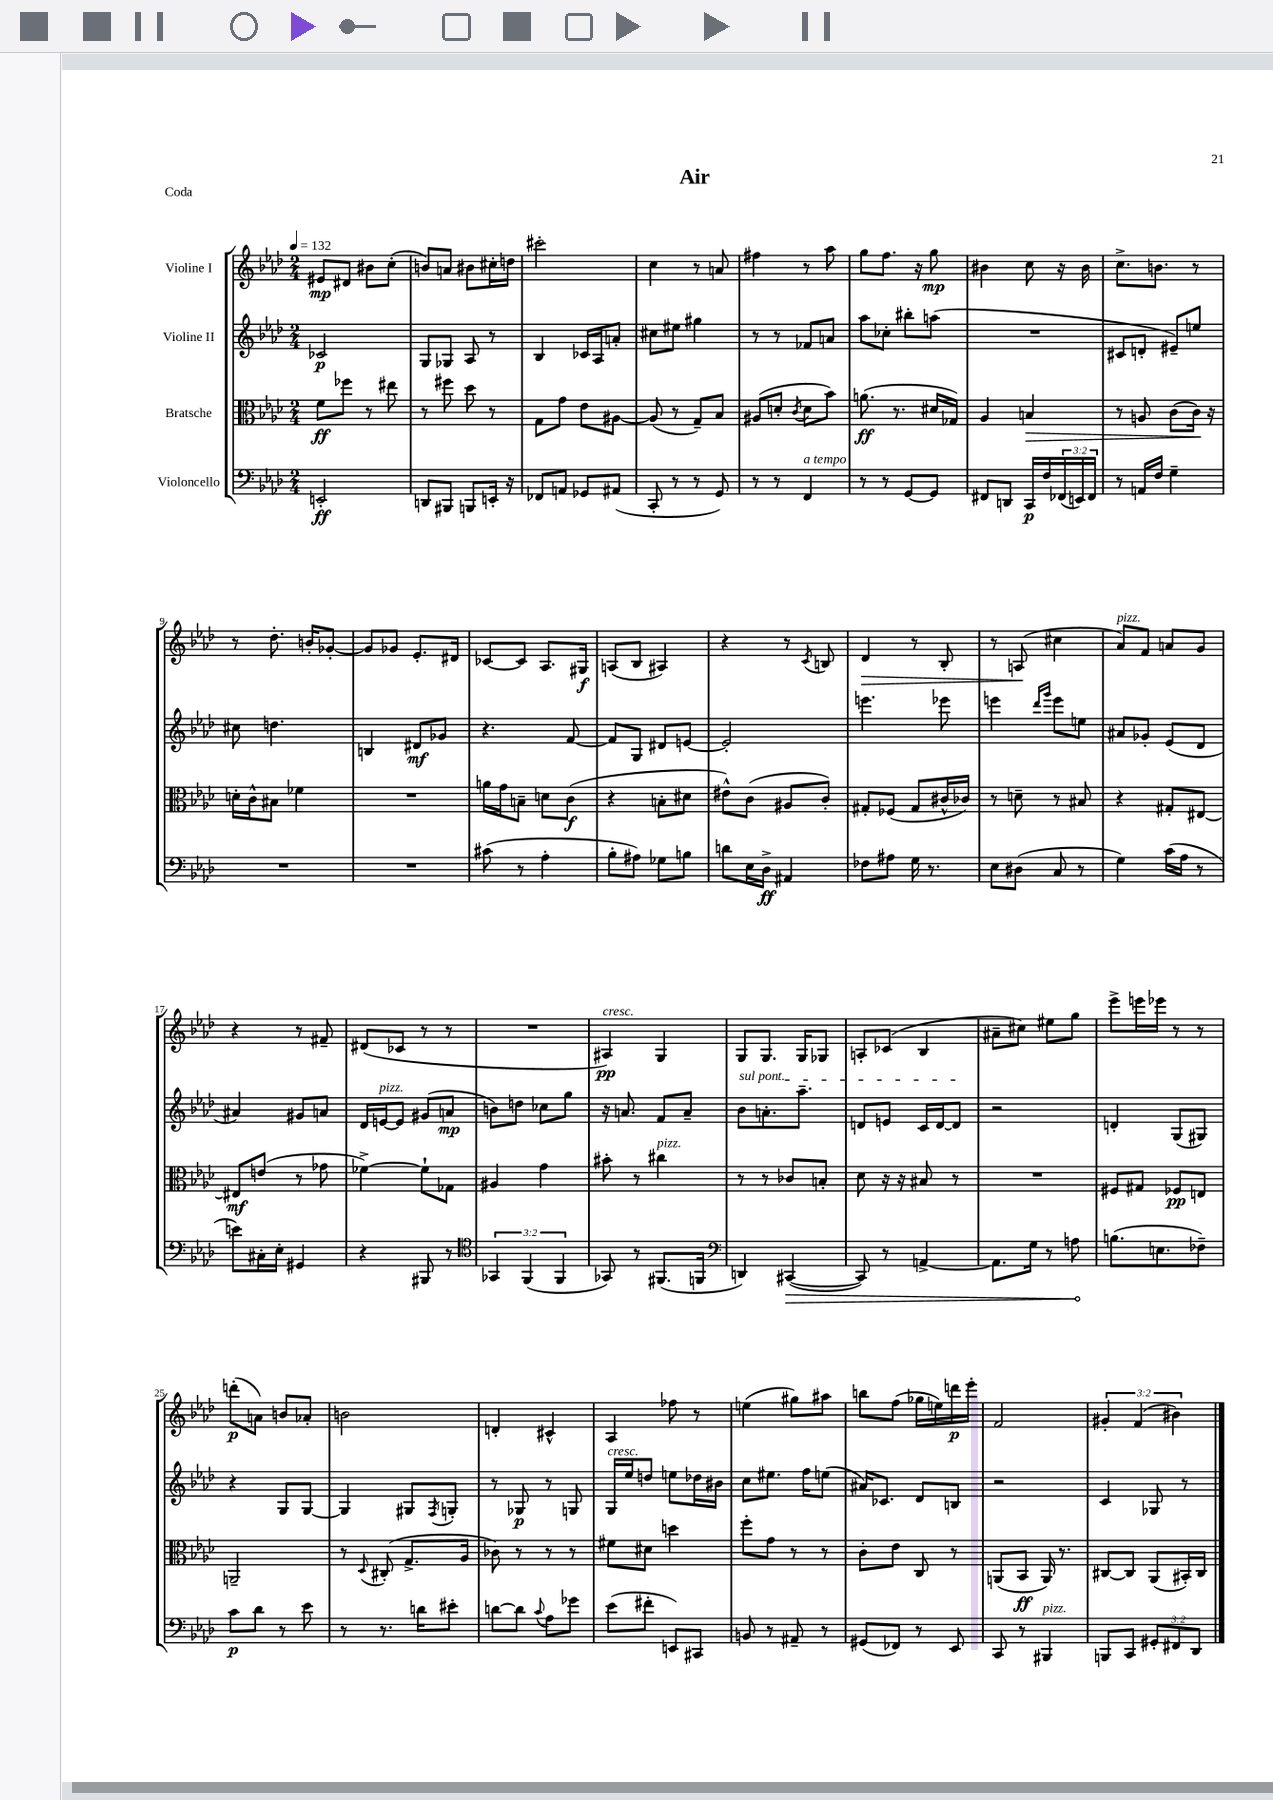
\header { title = "Air" piece = "Coda" }
<<
\new StaffGroup <<
\new Staff = "s0" \with { instrumentName = "Violine I" } {
    \clef treble \key aes \major \numericTimeSignature \time 2/4 \override Staff.TupletNumber.text = #tuplet-number::calc-fraction-text \tempo 4 = 132
    eis'8\mp dis'8 bis'8 c''8-.( |
    b'8) a'8 bis'8 cis''16-. d''16 |
    cis'''2-. |
    c''4 r8 a'8 |
    fis''4 r8 aes''8 |
    g''8 f''8. r16 g''8\mp |
    bis'4 c''8 r16 bis'16 |
    c''8.-> b'8. r8 |
    r8 des''8.-. b'16-. ges'8~-. |
    ges'8 ges'8 ees'8.-. dis'16 |
    ces'8~ ces'8 aes8. gis16\f |
    a8( bes8 ais4) |
    r4 r8 \acciaccatura { c'8 } b8 |
    des'4\> r8 bes8-. |
    r8 a8\!( cis''4 |
    aes'8^\markup { \italic "pizz." }) f'8 a'8 g'8 |
    r4 r8 fis'8-- |
    dis'8( ces'8 r8 r8 |
    R2 |
    ais4\pp^\markup { \italic "cresc." }) g4 |
    g8 g8. g16 ges8 |
    a8-. ces'8( bes4 |
    ais'8-- cis''8) eis''8 g''8 |
    ees'''8-> e'''16 ees'''16 r8 r8 |
    d'''8-.\p( a'8) b'8 aes'8-. |
    b'2 |
    d'4-. cis'4-^ |
    aes4 fes''8 r8 |
    e''4( gis''8) ais''8 |
    b''8 f''8( ges''16 e''16) d'''16\p ees'''16-. |
    f'2 |
    \tuplet 3/2 { gis'4-. f'4( bis'4) } \bar "|." |
}
\new Staff = "s1" \with { instrumentName = "Violine II" } {
    \clef treble \key aes \major \numericTimeSignature \time 2/4
    ces'2\p |
    g8 ges8 aes8 r8 |
    bes4 ces'16 aes16 a'8-. |
    cis''8 eis''8 gis''4 |
    r8 r8 fes'8 a'8 |
    aes''8 ces''8-. bis''8-. a''8( |
    R2 |
    cis'8 d'8-. eis'8--) e''8 |
    cis''8 d''4. |
    b4 dis'8\mf ges'8 |
    r4. f'8~ |
    f'8 g8 dis'8 e'8~ |
    e'2-. |
    e'''4. ees'''8 |
    e'''4 \grace { des'''16 g'''16 } e'''8 e''8 |
    ais'8 ges'8-. ees'8( des'8 |
    ais'4) gis'8 a'8 |
    des'16 e'16~^\markup { \italic "pizz." } e'8 gis'8( a'8\mp |
    b'8) d''8 ces''8 g''8 |
    r16 a'8. f'8 a'8-- |
    \once \override TextSpanner.bound-details.left.text = \markup { \italic "sul pont." } bes'8\startTextSpan a'8.-. aes''8.-- |
    d'8 e'8 c'16 d'16~ d'8\stopTextSpan |
    r2 |
    d'4-. g8( gis8) |
    r4 g8 g8~ |
    g4 gis8 \acciaccatura { f8 } g8-. |
    r8 ges8\p r8 g8 |
    g16^\markup { \italic "cresc." } ees''16 d''8 e''8 des''16 bis'16 |
    c''8 eis''8. f''16 e''8( |
    ais'16) ces'8. des'8 b8 |
    r2 |
    c'4 ges8 r8 \bar "|." |
}
\new Staff = "s2" \with { instrumentName = "Bratsche" } {
    \clef alto \key aes \major \numericTimeSignature \time 2/4
    f'8\ff fes''8 r8 eis''8 |
    r8 fis''8 des''8 r8 |
    g8 g'8 ees'8 ais8~ |
    ais8( r8 g8--) bes8 |
    ais8( d'8-. \acciaccatura { c'8 } d'8 bes'8) |
    a'8.\ff( r8. dis'16 ges16) |
    aes4 b4\> |
    r8 a8 c'8( c'16\!) r16 |
    d'16-. c'16-^ bis8 fes'4 |
    R2 |
    a'16 g'16 b8-- d'8 c'8\f( |
    r4 b8-. dis'8 |
    eis'8-^) c'8( ais8 c'8-.) |
    gis8-. fes8( gis8 cis'16-^ ces'16) |
    r8 d'8-- r8 bis8 |
    r4 gis8-. eis8~ |
    eis8\mf e'8( r8 ges'8 |
    fes'4~->) fes'8-! ges8 |
    ais4 g'4 |
    bis'8-. r8 cis''4^\markup { \italic "pizz." } |
    r8 r8 ces'8 b8-. |
    des'8 r16 r16 bis8 r8 |
    R2 |
    fis8 gis8 fes8\pp e8 |
    a,2-- |
    r8 \appoggiatura { des8 } cis8-.( g8.-> aes16 |
    ces'8) r8 r8 r8 |
    fis'8 dis'8 d''4 |
    f''8-. g'8 r8 r8 |
    c'8-. ees'8 c8 r8 |
    a,8( bes,8\ff a,16) r8. |
    cis8~ cis8 aes,8( bis,16-.) cis16 \bar "|." |
}
\new Staff = "s3" \with { instrumentName = "Violoncello" } {
    \clef bass \key aes \major \numericTimeSignature \time 2/4 \override Staff.TupletNumber.text = #tuplet-number::calc-fraction-text
    e,2-.\ff |
    d,8 bis,,8 b,,8 e,16-. r16 |
    fes,8 a,8 ges,8 ais,8( |
    c,8-. r8 r8 g,8) |
    r8 r8 f,4^\markup { \italic "a tempo" } |
    r8 r8 g,8~ g,8 |
    fis,8 d,8 c,16\p f16 \tuplet 3/2 { fes,16( e,16) fes,16 } |
    r8 a,16 f16 g4-- |
    R2 |
    R2 |
    cis'8( r8 aes4-. |
    bes8-. ais8) ges8 b8 |
    d'8 ees16 des16->\ff ais,4 |
    fes8 ais8 g16 r8. |
    ees8 dis8( c8 r8 |
    g4) c'16( aes16 r8 |
    e'8) cis16-. ees16-. gis,4 |
    r4 bis,,8 r8 |
    \clef tenor \tuplet 3/2 { ges,4 f,4( f,4 } |
    ges,8) r8 fis,8.( f,16 |
    \clef bass d,4) \once \override Hairpin.circled-tip = ##t cis,4~\>( |
    cis,8) r8 a,4~-> |
    a,8. g16 r8 a8\! |
    b8.( e8. fes8--) |
    c'8\p des'8 r8 ees'8 |
    r8 r8. d'16 eis'8-. |
    d'8~ d'8 \appoggiatura { c'8 } aes8 ges'8 |
    ees'8( fis'8-. e,8) cis,8 |
    b,8 r8 ais,8-- r8 |
    gis,8( fes,8) r8 ees,8 |
    c,8 r8 bis,,4^\markup { \italic "pizz." } |
    b,,8 c,8 \tuplet 3/2 { gis,8-. fis,8 des,8 } \bar "|." |
}
>>
>>
